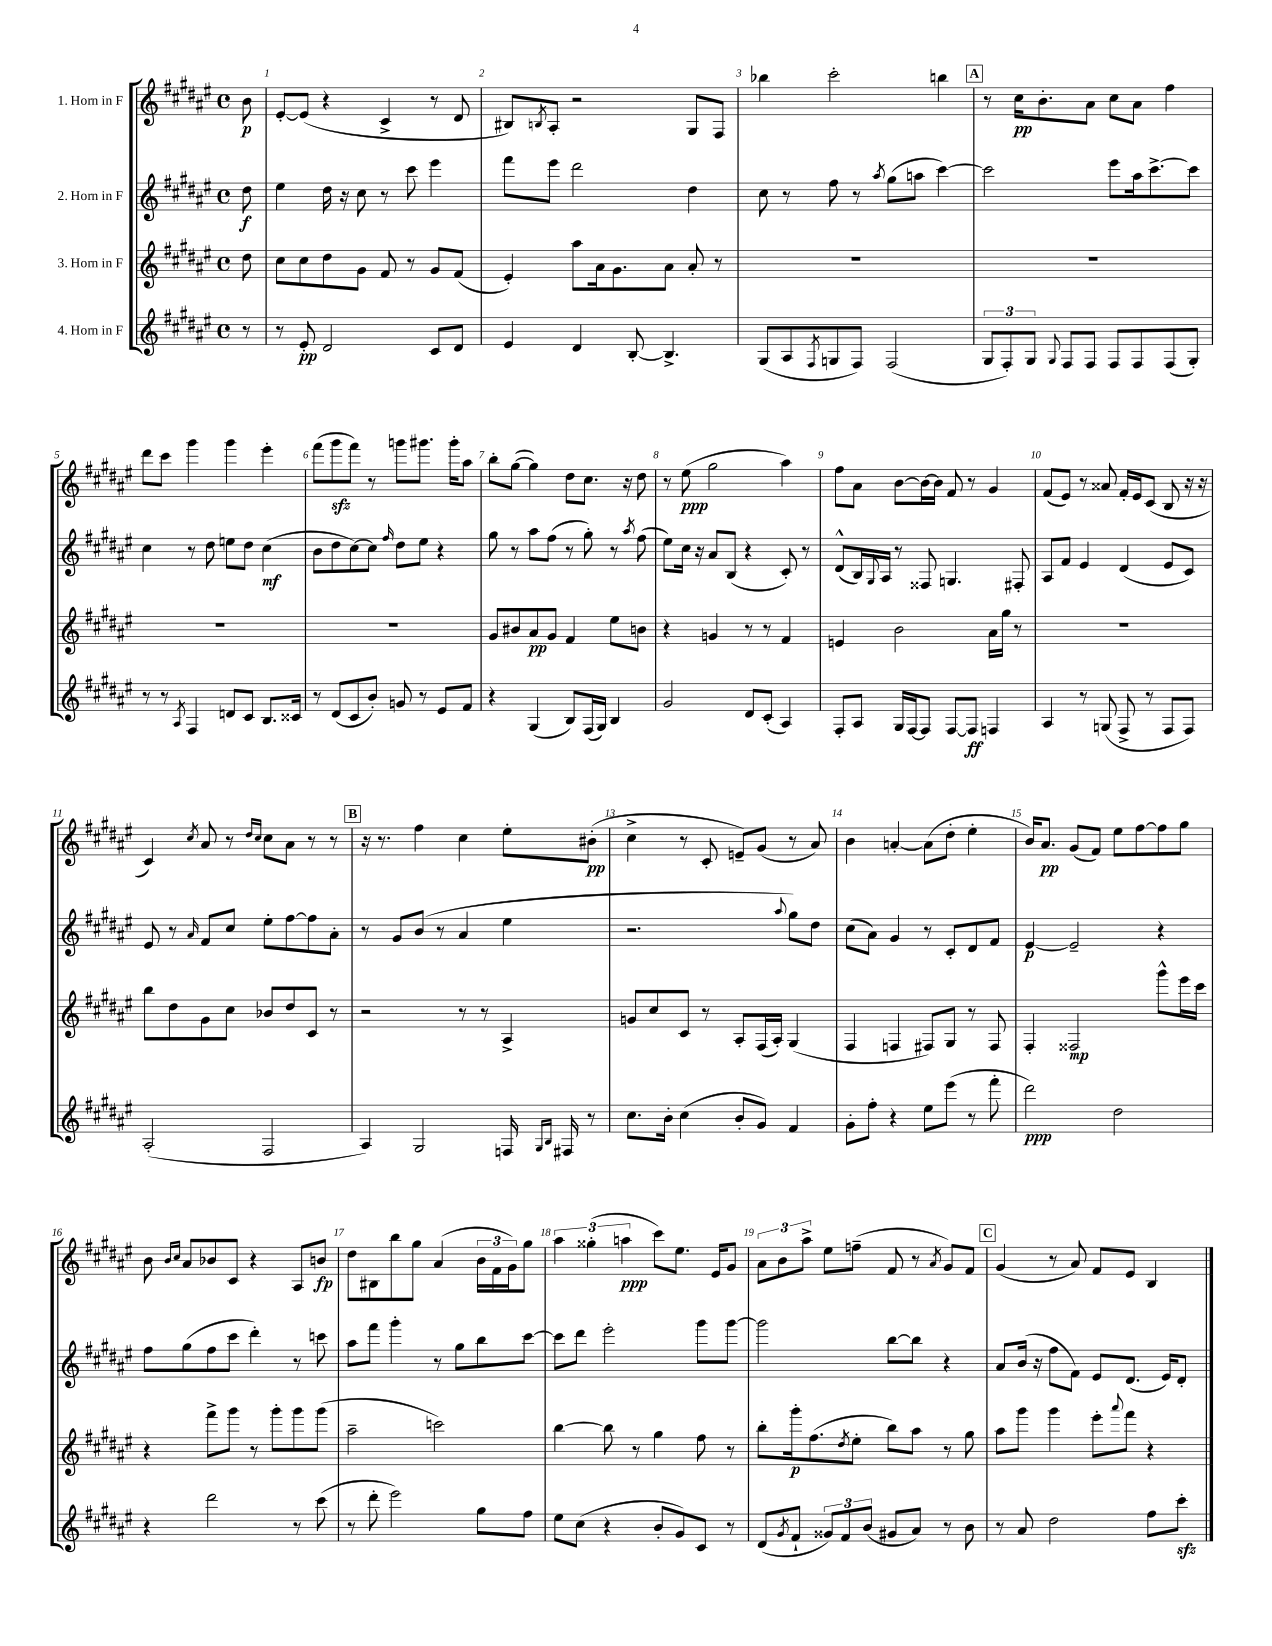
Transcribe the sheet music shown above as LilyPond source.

<<
\new StaffGroup <<
\new Staff = "s0" \with { instrumentName = "1. Horn in F" } {
    \clef treble \key fis \major \defaultTimeSignature \time 4/4 \partial 8
    b'8\p |
    eis'8~-. eis'8( r4 cis'4-> r8 dis'8 |
    bis8) \acciaccatura { b8 } ais8-. r2 gis8 fis8 |
    bes''4 cis'''2-. b''4 |
    \mark \markup { \box "A" } r8 cis''16\pp b'8.-. ais'8 cis''8 ais'8 fis''4 |
    dis'''8 cis'''8 gis'''4 gis'''4 eis'''4-. |
    fis'''8( gis'''8\sfz fis'''8) r8 g'''8 gis'''8. gis'''16-. ais''8 |
    b''8-. gis''8~( gis''4) dis''8 cis''8. r16 dis''8 |
    r8 eis''8\ppp( gis''2 ais''4) |
    fis''8 ais'8 b'8~ b'16~ b'16 fis'8 r8 gis'4 |
    fis'8( eis'8) r8 aisis'8 fis'16-. eis'16 cis'8( b8 r16 r16 |
    cis'4) \acciaccatura { cis''8 } ais'8 r8 \grace { dis''16 cis''16 } cis''8 ais'8 r8 r8 |
    \mark \markup { \box "B" } r16 r8. fis''4 cis''4 eis''8-. bis'8-.\pp( |
    cis''4-> r8 cis'8-. e'8--) gis'8( r8 ais'8) |
    b'4 a'4~-. a'8( dis''8-. eis''4-. |
    b'16) ais'8.\pp gis'8( fis'8) eis''8 fis''8~ fis''8 gis''8 |
    b'8 \grace { b'16 cis''16 } ais'8 bes'8 cis'8 r4 ais8 b'8\fp |
    dis''8 bis8 b''8 gis''8 ais'4( \tuplet 3/2 { b'16 fis'16 gis'16) } gis''8 |
    \tuplet 3/2 { ais''4 gisis''4-.( a''4\ppp } cis'''8) eis''8. eis'16 gis'8 |
    \tuplet 3/2 { ais'8 b'8 ais''8-> } eis''8 f''8--( fis'8 r8 \acciaccatura { ais'8 } gis'8) fis'8 |
    \mark \markup { \box "C" } gis'4( r8 ais'8) fis'8 eis'8 b4 \bar "|." |
}
\new Staff = "s1" \with { instrumentName = "2. Horn in F" } {
    \clef treble \key fis \major \defaultTimeSignature \time 4/4 \partial 8
    dis''8\f |
    eis''4 dis''16 r16 cis''8 r8 cis'''8 eis'''4 |
    fis'''8 eis'''8 dis'''2 dis''4 |
    cis''8 r8 fis''8 r8 \acciaccatura { ais''8 } gis''8( a''8 cis'''4~) |
    \mark \markup { \box "A" } cis'''2 eis'''8 ais''16 cis'''8.~-> cis'''8 |
    cis''4 r8 dis''8 e''8 dis''8 cis''4\mf( |
    b'8 dis''8 cis''8~) cis''8 \grace { fis''16 } dis''8 eis''8 r4 |
    gis''8 r8 ais''8 fis''8( r8 gis''8-.) r8 \acciaccatura { ais''8 } fis''8( |
    eis''8) cis''16 r16 ais'8 b8( r4 cis'8-.) r8 |
    dis'8-^( b16) \appoggiatura { gis8 } ais16 r8 fisis8 g4. fis8-. |
    ais8 fis'8 eis'4 dis'4( eis'8 cis'8) |
    eis'8 r8 \grace { ais'16 } fis'8 cis''8 eis''8-. fis''8~ fis''8 ais'8-. |
    \mark \markup { \box "B" } r8 gis'8 b'8( r8 ais'4 eis''4 |
    r2. \appoggiatura { ais''8 } gis''8) dis''8 |
    cis''8( ais'8) gis'4 r8 cis'8-. dis'8 fis'8 |
    eis'4~\p eis'2-- r4 |
    fis''8 gis''8( fis''8 cis'''8 dis'''4-.) r8 c'''8 |
    ais''8 fis'''8 gis'''4-. r8 gis''8 b''8 cis'''8~ |
    cis'''8 dis'''8 eis'''2-. gis'''8 gis'''8~ |
    gis'''2 b''8~ b''8 r4 |
    \mark \markup { \box "C" } ais'8 b'16( r16 fis''8 fis'8) eis'8 dis'8.( eis'16) dis'8-. \bar "|." |
}
\new Staff = "s2" \with { instrumentName = "3. Horn in F" } {
    \clef treble \key fis \major \defaultTimeSignature \time 4/4 \partial 8
    dis''8 |
    cis''8 cis''8 dis''8 gis'8 fis'8 r8 gis'8 fis'8( |
    eis'4-.) ais''8 ais'16 gis'8. ais'8 ais'8-. r8 |
    R1 |
    \mark \markup { \box "A" } R1 |
    R1 |
    R1 |
    gis'8 bis'8 ais'8\pp gis'8 fis'4 eis''8 b'8 |
    r4 g'4 r8 r8 fis'4 |
    e'4 b'2 ais'16 gis''16 r8 |
    R1 |
    b''8 dis''8 gis'8 cis''8 bes'8 dis''8 cis'8 r8 |
    \mark \markup { \box "B" } r2 r8 r8 ais4-> |
    g'8 cis''8 cis'8 r8 ais8-. fis16( ais16-.) gis4( |
    fis4 f4 fis8) gis8 r8 fis8 |
    fis4-. fisis2\mp gis'''8-^ eis'''16 cis'''16 |
    r4 fis'''8-> gis'''8 r8 gis'''8-. gis'''8 gis'''8( |
    ais''2-- c'''2) |
    b''4~ b''8 r8 gis''4 fis''8 r8 |
    b''8-. gis'''16-.\p fis''8.( \acciaccatura { dis''8 } eis''8-. b''8) ais''8 r8 gis''8 |
    \mark \markup { \box "C" } ais''8 gis'''8 gis'''4 eis'''8-. \appoggiatura { ais'''8 } fis'''8 r4 \bar "|." |
}
\new Staff = "s3" \with { instrumentName = "4. Horn in F" } {
    \clef treble \key fis \major \defaultTimeSignature \time 4/4 \partial 8
    r8 |
    r8 eis'8-.\pp dis'2 cis'8 dis'8 |
    eis'4 dis'4 b8~-. b4.-> |
    gis8( ais8 \acciaccatura { fis8 } g8 fis8) fis2( |
    \mark \markup { \box "A" } \tuplet 3/2 { gis8 fis8-.) gis8 } \appoggiatura { gis8 } fis8 fis8 fis8 fis8 fis8( gis8-.) |
    r8 r8 \acciaccatura { ais8 } fis4 d'8 cis'8 b8. cisis'16 |
    r8 dis'8( cis'8 b'8-.) g'8 r8 eis'8 fis'8 |
    r4 gis4( b8) fis16( gis16) b4 |
    gis'2 dis'8 cis'8-.( ais4) |
    fis8-. ais8 gis16 fis16~ fis8 fis8~ fis8\ff f4 |
    ais4 r8 g8( fis8-> r8 fis8 fis8) |
    ais2-.( fis2 |
    \mark \markup { \box "B" } ais4) gis2 f16 \grace { gis16 b16 } fis16 r8 |
    cis''8. b'16-. cis''4( b'8-. gis'8) fis'4 |
    gis'8-. fis''8-. r4 eis''8 eis'''8( r8 fis'''8-. |
    dis'''2\ppp) dis''2 |
    r4 dis'''2 r8 cis'''8( |
    r8 dis'''8-. eis'''2) gis''8 fis''8 |
    eis''8 cis''8( r4 b'8-. gis'8) cis'8 r8 |
    dis'8( \acciaccatura { gis'8 } fis'8-! \tuplet 3/2 { gisis'8) fis'8 b'8( } gis'8 ais'8) r8 b'8 |
    \mark \markup { \box "C" } r8 ais'8 dis''2 fis''8 cis'''8-.\sfz \bar "|." |
}
>>
>>
\layout { \context { \Score \override BarNumber.break-visibility = ##(#f #t #t) barNumberVisibility = #all-bar-numbers-visible } }
